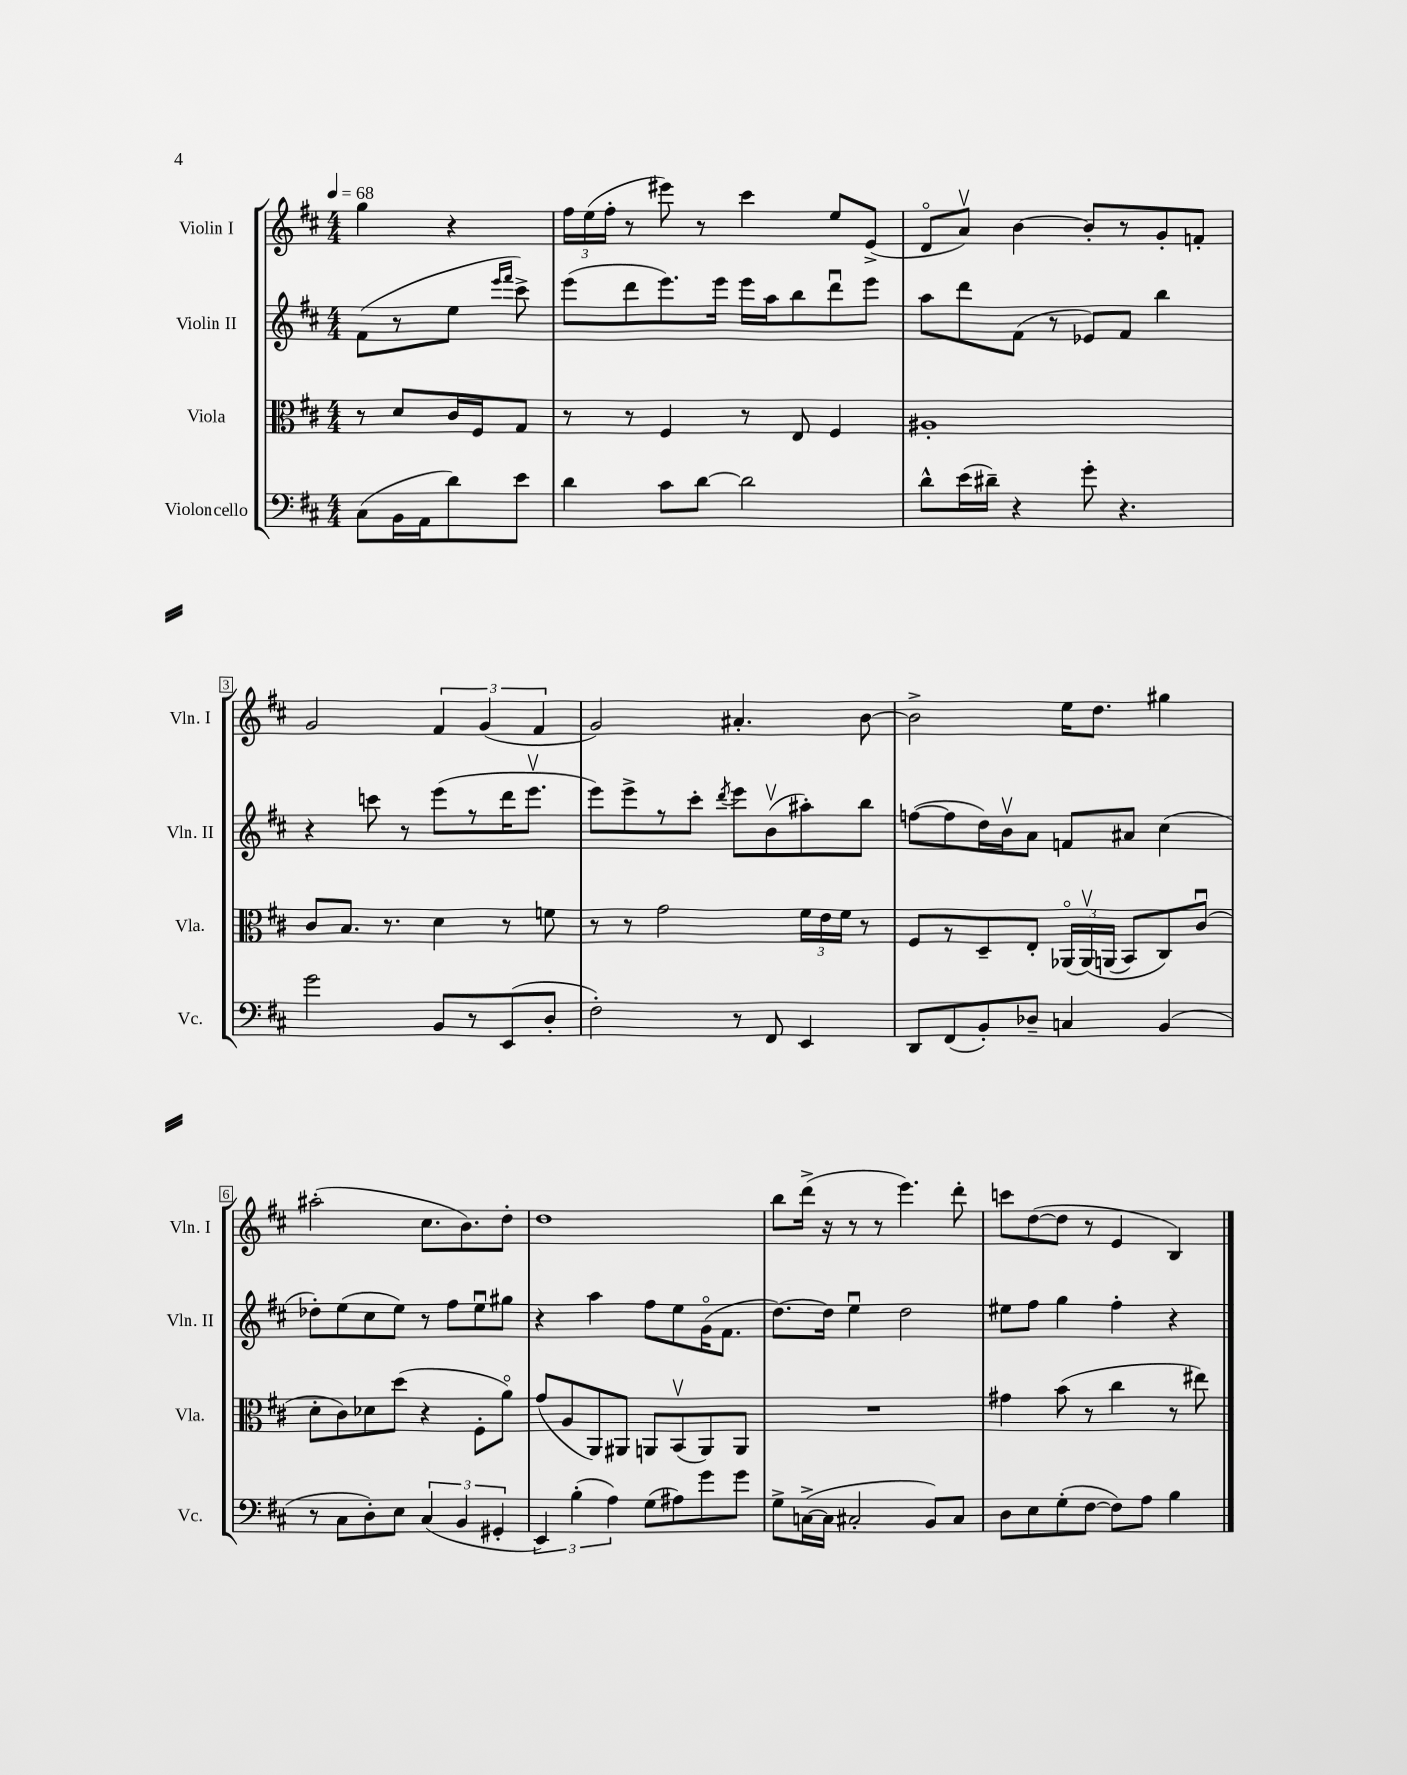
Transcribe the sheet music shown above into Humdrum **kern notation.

**kern	**kern	**kern	**kern
*part4	*part3	*part2	*part1
*staff4	*staff3	*staff2	*staff1
*I"Violoncello	*I"Viola	*I"Violin II	*I"Violin I
*I'Vc.	*I'Vla.	*I'Vln. II	*I'Vln. I
*clefF4	*clefC3	*clefG2	*clefG2
*k[f#c#]	*k[f#c#]	*k[f#c#]	*k[f#c#]
*M4/4	*M4/4	*M4/4	*M4/4
*MM68	*MM68	*MM68	*MM68
=	=	=	=
(8C#\L	8r	(8f#\L	4gg\
16BB\L	8d/L	8r	.
16AA\J	.	.	.
8d\)	16c#/L	8ee\J	4r
.	16F#/J	.	.
.	.	16qqeee/LL	.
.	.	16qqfff#/JJ	.
8e\J	8G/J	8ccc#^\)	.
=1	=1	=1	=1
4d\	8r	(8eee\L	24ff#\LL
.	.	.	(24ee\
.	.	.	24ff#'\JJ
.	8r	8ddd\	8r
8c#\L	4F#/	8.eee\)	8eee#X\)
[8d\J	.	.	8r
.	.	16eee\Jk	.
2d\]	8r	16eee\LL	4ccc#\
.	.	16aa\J	.
.	8E/	8bb\	.
.	4F#/	8dddu\	8ee/L
.	.	8eee\J	(8e^/J
=2	=2	=2	=2
8d^^\L	1A#X'	8aa\L	8d/L
(16e\L	.	8ddd\	8av/J)
16d#X~\JJ)	.	.	.
4r	.	(8f#\J	[4b\
.	.	8r	.
8g'\	.	8e-X/L)	8b'/L]
4.r	.	8f#/J	8r
.	.	4bb\	8g'/
.	.	.	8fn'/J
!!LO:LB:g=z
=3	=3	=3	=3
2g\	8c#/L	4r	2g/
.	8.B/J	.	.
.	.	8cccn\	.
.	8.r	.	.
.	.	8r	.
8BB/L	4d\	(8eee\L	6f#/
8r	.	8r	.
.	.	.	(6g/
(8EE/	8r	16ddd\K	.
.	.	8.eeev\J	.
.	.	.	6f#/
8D'/J	8fn\	.	.
=4	=4	=4	=4
2F#'\)	8r	8eee\L)	2g/)
.	8r	8eee^\	.
.	2g\	8r	.
.	.	8ccc#'\J	.
.	.	8qddd/	.
8r	.	8eee\L	4.a#X'/
8FF#/	.	(8bv\	.
4EE/	24f#\LL	8aa#X'\)	.
.	24e\	.	.
.	24f#\JJ	.	.
.	8r	8bb\J	[8b\
=5	=5	=5	=5
8DD/L	8F#/L	([8ffn\L	2b^\]
(8FF#/	8r	8ff\]	.
8BB'/)	8D~/	16dd\L)	.
.	.	16bv\J	.
8D-X~/J	8E'/J	8a\J	.
4Cn/	(24AA-X/LL	8fn/L	16ee\KL
.	(24AA-v/)	.	.
.	.	.	8.dd\J
.	(24AAn/JJ	.	.
.	8BB/L)	8a#X/J	.
(4BB/	8C#/)	(4cc#\	4gg#X\
.	(8c#u/J	.	.
!!LO:LB:g=z
=6	=6	=6	=6
8r	8d'\L	8dd-X'\L)	(2aa#X'\
8C#\L	8c#\)	(8ee\	.
8D'\)	8d-X\	8cc#\	.
8E\J	(8dd\J	8ee\J)	.
(6C#/	4r	8r	8.cc#\L
.	.	8ff#\L	.
6BB/	.	.	.
.	.	.	8.b\)
.	8F#'\L	8eeu\	.
6GG#X'/	.	.	.
.	8a\J)	8gg#X\J	8dd'\J
=7	=7	=7	=7
6EE/)	(8g/L	4r	1dd
.	8A/	.	.
(6B'\	.	.	.
.	8AA/)	4aa\	.
6A\)	.	.	.
.	8AA#X/J	.	.
(8G\L	8AAn/L	8ff#\L	.
8A#X\)	(8BBv/	8ee\	.
8g\	8AA/)	(16g\K	.
.	.	8.f#\J	.
8g\J	8AA/J	.	.
=8	=8	=8	=8
8G^\L	1r	[8.dd\L)	8bb\L
([16Cn^\L	.	.	(16ddd^\Jk
16C\JJ]	.	16dd\Jk]	16r
2C#X'/	.	4eeu\	8r
.	.	.	8r
.	.	2dd\	4.eee\)
8BB/L)	.	.	.
8C#/J	.	.	8ddd'\
=9	=9	=9	=9
8D\L	4g#X\	8ee#X\L	8cccn\L
8E\	.	8ff#\J	([8dd\
(8G'\	(8b\	4gg\	8dd\J]
[8F#\J	8r	.	8r
8F#\L])	4cc#\	4ff#'\	4e/
8A\J	.	.	.
4B\	8r	4r	4B/)
.	8ee#X\)	.	.
==	==	==	==
*-	*-	*-	*-
